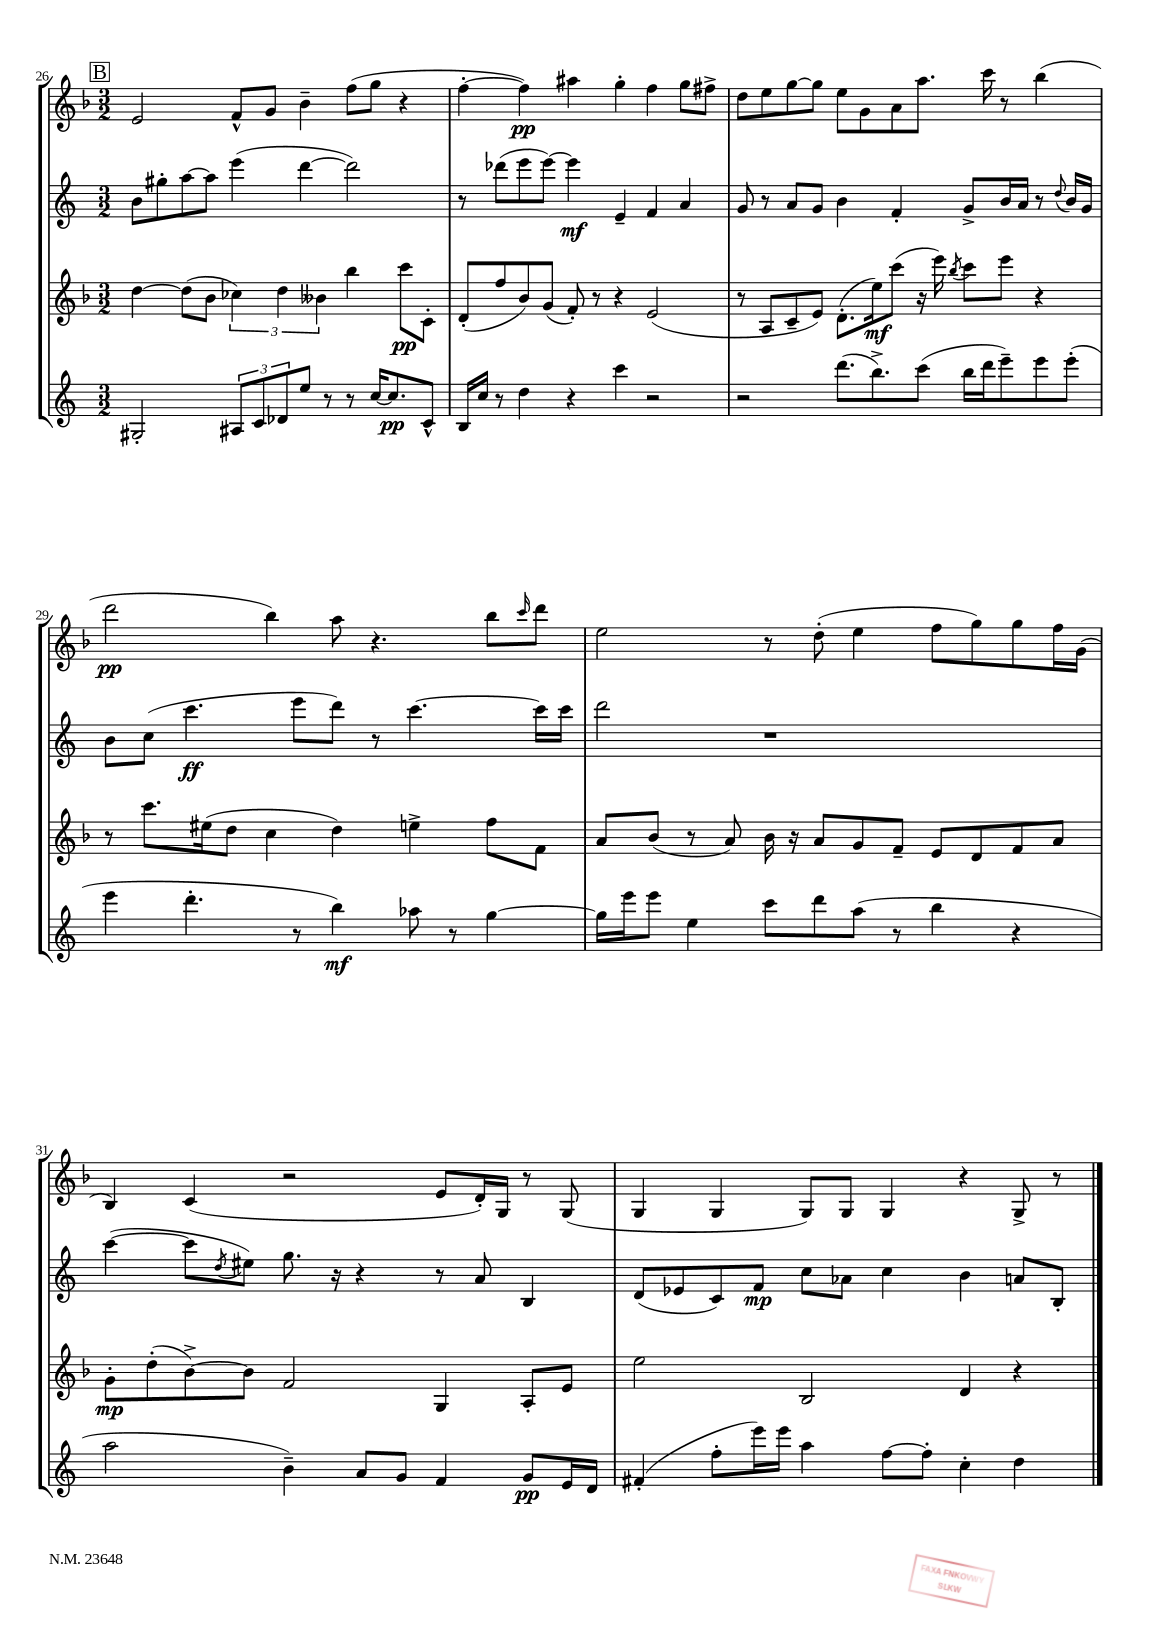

**kern	**kern	**kern	**kern
*staff4	*staff3	*staff2	*staff1
*clefG2	*clefG2	*clefG2	*clefG2
*k[]	*k[b-]	*k[]	*k[b-]
*M3/2	*M3/2	*M3/2	*M3/2
2G#'	[4dd	8b	2e
.	.	8gg#'	.
.	(8dd]	[8aa	.
.	8b-	8aa]	.
12A#	6cc-)	(4eee	8f^^
12c	.	.	.
.	.	.	8g
12d-	6dd	.	.
8ee	.	[4ddd	4b-~
.	6b--	.	.
8r	.	.	.
8r	4bb-	2ddd])	(8ff
[16cc	.	.	8gg
8.cc]	.	.	.
.	8ccc	.	4r
8c^^	8c'	.	.
=	=	=	=
16B	(8d'	8r	[4ff'
16cc	.	.	.
8r	8ff	(8ddd-	.
4dd	8b-)	8eee	4ff])
.	(8g	[8eee)	.
4r	8f')	4eee]	4aa#
.	8r	.	.
4ccc	4r	4e~	4gg'
2r	(2e	4f	4ff
.	.	4a	8gg
.	.	.	8ff#^
=	=	=	=
2r	8r	8g	8dd
.	8A	8r	8ee
.	8c~	8a	[8gg
.	8e)	8g	8gg]
(8.ddd	(8.d'	4b	8ee
.	.	.	8g
8.bb^)	16ee)	.	.
.	(8ccc	4f'	8a
(8ccc	16r	.	8.aa
.	16eee)	.	.
.	8qbb-	.	.
16bb	8ccc	8g^	.
16ddd	.	.	16ccc
8eee~)	8eee	16b	8r
.	.	16a	.
8eee	4r	8r	(4bb-
.	.	8qqdd	.
(8eee'	.	16b	.
.	.	16g	.
=	=	=	=
4eee	8r	8b	2ddd
.	8.ccc	(8cc	.
4.ddd'	.	4.ccc	.
.	(16ee#	.	.
.	8dd	.	.
.	4cc	.	4bb-)
8r	.	8eee	.
4bb)	4dd)	8ddd)	8aa
.	.	8r	4.r
8aa-	4ee^	[4.ccc	.
8r	.	.	.
[4gg	8ff	.	8bb-
.	.	.	16qqccc
.	8f	16ccc]	8ddd
.	.	16ccc	.
=	=	=	=
16gg]	8a	2ddd	2ee
16eee	.	.	.
8eee	(8b-	.	.
4ee	8r	.	.
.	8a)	.	.
8ccc	16b-	1r	8r
.	16r	.	.
8ddd	8a	.	(8dd'
(8aa	8g	.	4ee
8r	8f~	.	.
4bb	8e	.	8ff
.	8d	.	8gg)
4r	8f	.	8gg
.	8a	.	16ff
.	.	.	(16g
=	=	=	=
2aa	8g'	([4ccc	4B-)
.	(8dd'	.	.
.	[8b-^)	8ccc]	(4c
.	.	8qdd	.
.	8b-]	8ee#)	.
4b~)	2f	8.gg	2r
.	.	16r	.
8a	.	4r	.
8g	.	.	.
4f	4G	8r	8e
.	.	8a	16d')
.	.	.	16G
8g	8A'	4B	8r
16e	8e	.	(8G
16d	.	.	.
=	=	=	=
(4f#'	2ee	(8d	4G
.	.	8e-	.
8ff'	.	8c)	4G
16eee)	.	8f	.
16eee	.	.	.
4aa	2B-	8cc	8G)
.	.	8a-	8G
[8ff	.	4cc	4G
8ff']	.	.	.
4cc'	4d	4b	4r
4dd	4r	8a	8G^
.	.	8B'	8r
==	==	==	==
*-	*-	*-	*-
